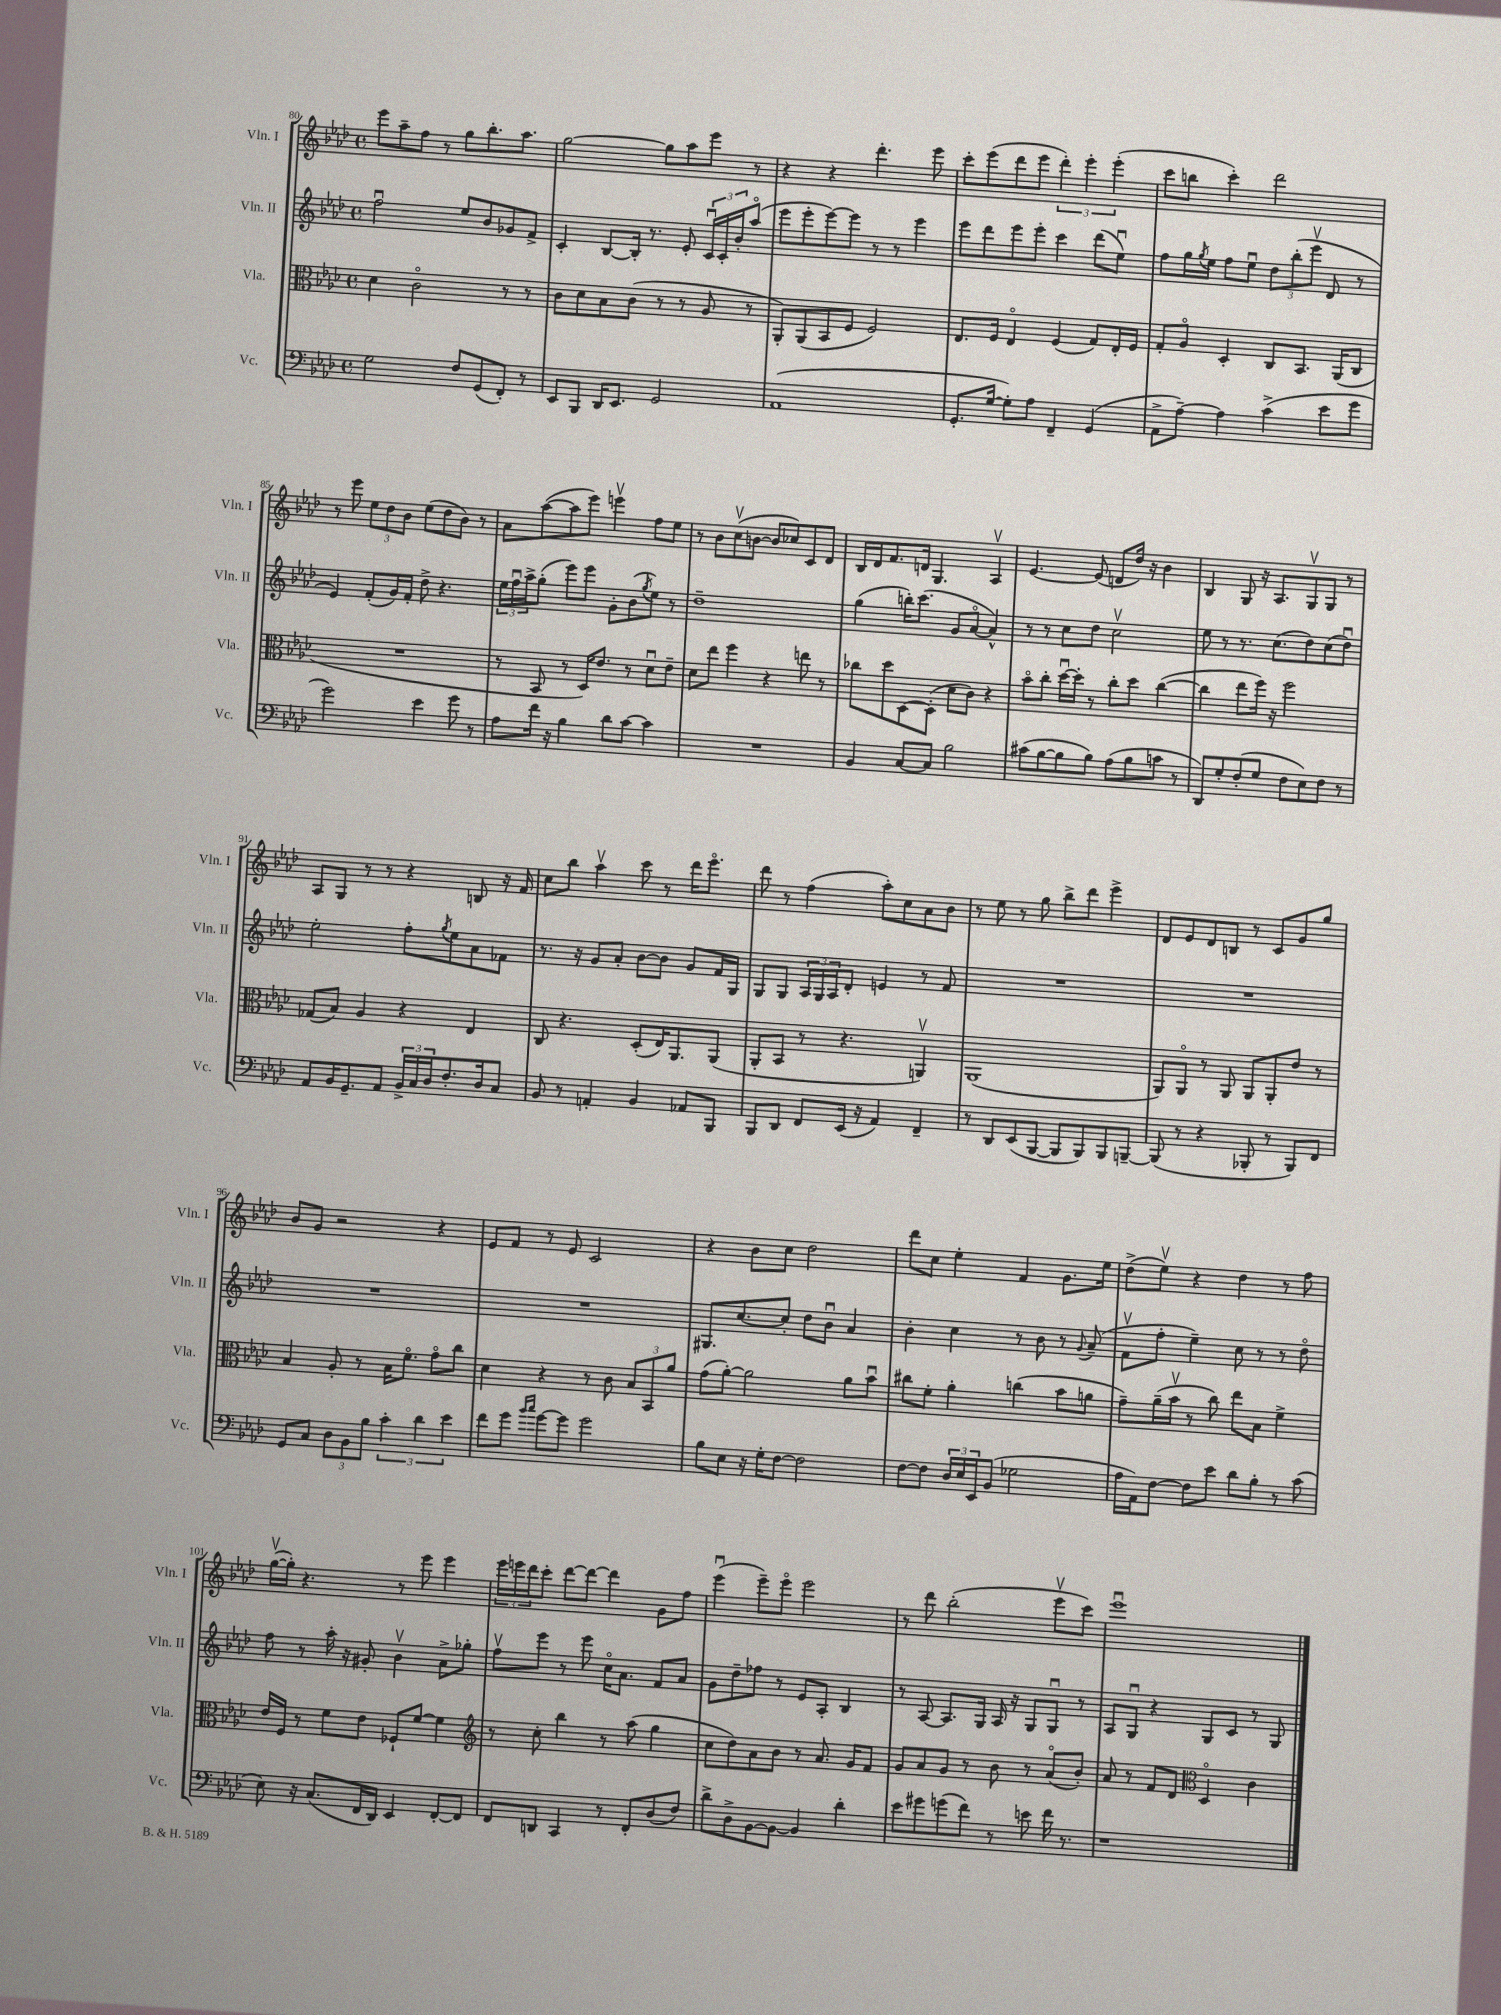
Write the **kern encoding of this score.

**kern	**kern	**kern	**kern
*part4	*part3	*part2	*part1
*staff4	*staff3	*staff2	*staff1
*I"Vc.	*I"Vla.	*I"Vln. II	*I"Vln. I
*I'Vc.	*I'Vla.	*I'Vln. II	*I'Vln. I
*clefF4	*clefC3	*clefG2	*clefG2
*k[b-e-a-d-]	*k[b-e-a-d-]	*k[b-e-a-d-]	*k[b-e-a-d-]
*M4/4	*M4/4	*M4/4	*M4/4
*met(c)	*met(c)	*met(c)	*met(c)
=80	=80	=80	=80
2G\	4d-\	2ffu\	8eee-\L
.	.	.	8aa-~\
.	2c\	.	8ff\J
.	.	.	8r
8F/L	.	8ee-/L	8gg\L
(8GG/	.	8b-/	8.bb-'\
8FF'/J)	8r	8g-X/	.
.	.	.	8.aa-\J
8r	8r	8f^/J	.
=81	=81	=81	=81
8EE-/L	8c\L	4c'/	[2gg\
8BBB-/J	8d-\	.	.
16DD-/KL	8B-\	[8B-/L	.
8.EE-/J	.	.	.
.	(8c\J	16B-'/Jk]	.
.	.	8.r	.
2GG/	8r	.	8gg\L]
.	8r	8e-'/	8aa-\
.	8A-/	24cu/LL	8eee-\J
.	.	24c'/	.
.	.	24b-'/J	.
.	8r	(8aa-/J	8r
=82	=82	=82	=82
(1AA-	8AA-'/L)	8eee-\L	4r
.	(8AA-/	8eee-'\	.
.	8BB-/	[8eee-\)	4r
.	8F/J	8eee-\J]	.
.	2F/)	8r	4.ddd-'\
.	.	8r	.
.	.	4eee-\	.
.	.	.	8eee-\
=83	=83	=83	=83
8.GG'/L	8.E-/L	8eee-\L	8ccc'\L
.	.	8ddd-\	(8eee-\
[16G/Jk	16F/Jk	.	.
8G'\L])	4E-/	8eee-\	8ddd-\
8A-\J	.	8eee-'\J	8eee-\J
4FF~/	(4F/	4ccc\	6ddd-'\)
.	.	.	6eee-'\
(4GG/	8G/L)	(8ddd-\L	.
.	.	.	(6eee-'\
.	16E-'/L	8ee-u\J)	.
.	16F/JJ	.	.
=84	=84	=84	=84
8AA-^\L	8G'/L	8ff\L	8ccc\L
[8A-~\J)	8A-/J	16gg\L	8bbn\J
.	.	8qgg/	.
.	.	16ee-\JJ	.
4A-\]	4D-'/	8ff\L	4ccc'\)
.	.	8ee-u\J	.
(4c^\	8C/L	12dd-\L	2ddd-\
.	.	(12bb-'\	.
.	8.BB-/J	.	.
.	.	12eee-v\J	.
8e-\L	.	8d-/	.
.	(16AA-/KL	.	.
8g\J	8C/J	8r	.
!!LO:LB:g=z
=85	=85	=85	=85
2g\)	1r	4e-/)	8r
.	.	.	8eee-\
.	.	(8f'/L	12ee-\L
.	.	.	12dd-\
.	.	16g/L)	.
.	.	.	12b-\J
.	.	16f'/JJ	.
4e-\	.	8dd-^\	(8ee-\L
.	.	4.r	8dd-\
8g\	.	.	8b-\J)
8r	.	.	8r
=86	=86	=86	=86
8A-\L	8r	24ee-\LL	8a-\L
.	.	24ffu\	.
.	.	24aa-^\J	.
16f\Jk	8BB-/	(8gg'\J	([8aa-\
16r	.	.	.
4B-\	8r	8eee-\L)	8aa-\]
.	16D-/KL)	8eee-\J	8eee-\J)
.	8.e-/J	.	.
8d-\L	.	8g'\L	4eeenv\
[8c\J	8r	(8b-\	.
.	.	8qgg/	.
4c\]	8d-u\L	8ee-\J)	8ff\L
.	8e-~\J	8r	8ee-\J
=87	=87	=87	=87
1r	8d-\L	1dd-~	8r
.	8ee-\J	.	8b-\L
.	4ff\	.	(8ccv\
.	.	.	[8bn\J
.	4r	.	8b/L]
.	.	.	8cc-X/)
.	8een\	.	8c/
.	8r	.	8d-/J
=88	=88	=88	=88
4BB-/	8cc-X\L	(4gg\	16B-/LL
.	.	.	16d-/J
.	8dd-\	.	8.f/
[8C/L	[8D-\	16bbn'\KL)	.
.	.	(8.ccc\J	16dn/Jk
8C/J]	(8D-'\J]	.	4.G/
2B-\	8d-\L	8g/L	.
.	8c\J)	[8a-/J	.
.	4r	4a-^^/])	4A-v/
=89	=89	=89	=89
(8c#X\L	8b-\L	8r	[4.e-/
[8B-\	8cc'\J	8r	.
8B-\]	[16dd-u\LL	8cc\L	.
.	16dd-'\JJ]	.	.
8B-\J)	8r	8dd-\J	(8e-/]
(8A-\L	8cc'\L	2ccv\	8dn/L
8B-\	8dd-\J	.	16dd-/Jk)
.	.	.	16r
8cn\J	([4cc\	.	4b-\
8r	.	.	.
=90	=90	=90	=90
8DD-/L)	4cc\]	8ee-\	4B-/
8G'/	.	8r	.
(8F'/	8ee-\L	8.r	8G/
8G/J	16ff\Jk)	.	16r
.	16r	(8.cc\L	8.A-/L
8F\L	2ff\	.	.
8E-\)	.	8dd-\)	8Gv/
8F\J	.	(8cc\	8G/J
8r	.	8dd-u\J)	8r
!!LO:LB:g=z
=91	=91	=91	=91
8AA-/L	(8G-X/L	2ee-'\	8A-/L
16BB-/K	8B-/J)	.	8G/J
8.GG~/	.	.	.
.	4A-/	.	8r
8AA-/J	.	.	8r
24BB-^/LL	4r	8ff'\L	4r
24C/	.	.	.
24D-/J	.	.	.
.	.	8qgg/	.
8.F'/	.	8ee-\	.
.	4E-/	8a-\	8Bn/
16D-/k	.	.	.
8C/J	.	8f-X\J	16r
.	.	.	16f/
=92	=92	=92	=92
8BB-/	8C/	8.r	8cc\L
8r	4.r	.	8bb-\J
.	.	16r	.
4AAn'/	.	8g/L	4aa-v\
.	.	8a-'/J	.
4BB-/	(8D-'/L	[8b-\L	8ccc\
.	16E-/K)	8b-\J]	8r
.	8.AA-/	.	.
8AA-X/L	.	8g/L	16ddd-\KL
.	.	.	8.eee-\J
8BBB-/J	(8AA-/J	16f/L	.
.	.	16G/JJ	.
=93	=93	=93	=93
8BBB-/L	8AA-'/L	8G/L	8ddd-\
8DD-/J	8BB-/J	8G/J	8r
8FF/L	8r	24A-/LL	(4ff\
.	.	24G/	.
.	.	24A-/J	.
(16EE-/Jk	4.r	8d-'/J	.
16r	.	.	.
4AA-/)	.	4en/	8aa-'\L)
.	.	.	8cc\
4FF~/	4AAnv/)	8r	8a-\
.	.	8f/	8b-\J
=94	=94	=94	=94
8r	(1AA-	1r	8r
8DD-/L	.	.	8ee-\
(8EE-/	.	.	8r
[8BBB-/J	.	.	8gg\
8BBB-/L]	.	.	8bb-^\L
8BBB-/)	.	.	8ddd-\J
8BBB-/	.	.	4eee-^\
[8BBBn~/J	.	.	.
=95	=95	=95	=95
(8BBB/]	8AA-/L)	1r	8d-/L
8r	8AA-/J	.	8e-/
4r	8r	.	8d-/
.	8AA-/	.	8Bn/J
8BBB-X'/	8AA-/L	.	8r
8r	8AA-'/	.	8c/L
8BBB-/L)	8e-/J	.	8g/
8FF/J	8r	.	8gg/J
!!LO:LB:g=z
=96	=96	=96	=96
8GG/L	4B-/	1r	8b-/L
8C/J	.	.	8g/J
12D-\L	8A-'/	.	2r
12BB-\	.	.	.
.	8r	.	.
12B-\J	.	.	.
6c'\	16B-\KL	.	.
.	8.f\J	.	.
6d-\	.	.	.
.	8g\L	.	4r
6e-\	.	.	.
.	8cc\J	.	.
=97	=97	=97	=97
8f\L	4d-\	1r	8e-/L
8g\J	.	.	8f/J
16qqb-/LL	.	.	.
16qqcc/JJ	.	.	.
[8g\L	4r	.	8r
8g\J]	.	.	8e-/
2g\	8r	.	2c/
.	8c\	.	.
.	12B-/L	.	.
.	12BB-/	.	.
.	12a-/J	.	.
=98	=98	=98	=98
8B-\L	(8g\L	8.G#X/L	4r
8E-\J	[8a-'\J)	.	.
.	.	[8.cc/	.
16r	2a-\]	.	8b-\L
16G'\KL	.	.	.
[8F\J	.	8cc'/J]	8cc\J
2F\]	.	8dd-\L	2dd-\
.	.	8b-u\J	.
.	8a-\L	4a-/	.
.	8b-u\J	.	.
=99	=99	=99	=99
[8F\L	8cc#X\L	4b-'\	8ddd-\L
8F\J]	8f'\J	.	8cc\J
24D-/LL	4a-'\	4cc\	4ee-'\
24E-/	.	.	.
24EE-/J	.	.	.
(8BB-/J	.	.	.
2G-X\	(4ccn\	8r	4f/
.	.	8b-\	.
.	8b-\L	8r	8.g\L
.	.	8qqg/	.
.	8an\J	(8a-~/	.
.	.	.	16ee-\Jk
=100	=100	=100	=100
16A-\LL	8g~\L)	8fv\L	(8dd-^\L
16AA-\J)	.	.	.
[8F\J	(16a-~\L	8ff'\J	8ee-v\J)
.	16b-v\JJ	.	.
8F\L]	8r	4ee-~\)	4r
8e-\J	8cc\)	.	.
8d-\L	8ee-\L	8cc\	4dd-\
8B-'\J	8B-\J	8r	.
8r	4f^\	8r	8r
(8c\	.	8dd-\	8ff\
!!LO:LB:g=z
=101	=101	=101	=101
8E-\)	16e-/LL	8ff\	([16ggv\LL
.	16F/JJ	.	16gg'\JJ])
16r	8r	8r	4.r
(8.C/L	.	.	.
.	8f\L	16aa-'\	.
.	.	16r	.
16FF/L	8e-\J	8g#X'/	.
16DD-/JJ)	.	.	.
4EE-/	8F-X`/L	4b-v\	8r
.	[8f/J	.	8eee-\
[8FF'/L	4f\]	8a-^\L	4eee-\
8FF/J]	.	8gg-X'\J	.
=102	=102	=102	=102
*	*clefG2	*	*
8FF/L	8r	8ffv\L	24eee-\LL
.	.	.	24eeen\
.	.	.	24ddd-\J
8DDn/J	8cc'\	8eee-\J	8ccc'\J
4CC/	4bb-\	8r	[8ddd-\L
.	.	8eee-\	8ddd-\J_
8r	8r	16cc\KL	4ddd-\]
.	.	8.a-\J	.
8FF'/L	(8aa-\	.	.
(8D-/	4gg\	8f/L	8g\L
8F/J)	.	8a-/J	8ff\J
=103	=103	=103	=103
8d-^\L	8cc\L	8g\L	(4eee-u\
8D-^\	8dd-\)	8dd-~\	.
[8BB-\	8a-\	8ff-X\J	8eee-~\L)
8BB-\J_	8b-\J	8r	8eee-\J
4BB-/]	8r	8e-/L	2eee-\
.	8.a-/	8A-'/J	.
4d-'\	.	4B-/	.
.	16g/KL	.	.
.	8f/J	.	.
=104	=104	=104	=104
8e-\L	8g/L	8r	8r
8g#X\	8a-/	[8A-/	8ddd-\
(8gn\	8g/J	8.A-/L]	(2bb-'\
8f\J)	8r	.	.
.	.	16G/Jk	.
8r	8b-\	16A-/	.
.	.	16r	.
8en\	8r	8G/L	.
16f\	(8a-/L	8Gu/J	8eee-v\L
8.r	.	.	.
.	8b-'/J)	8r	8ccc\J)
=105	=105	=105	=105
1r	8a-/	8A-/L	1eee-u
.	8r	8Gu/J	.
.	8f/L	4r	.
.	8d-/J	.	.
*	*clefC3	*	*
.	4D-/	8G/L	.
.	.	8c/J	.
.	4c\	8r	.
.	.	8G/	.
==	==	==	==
*-	*-	*-	*-
